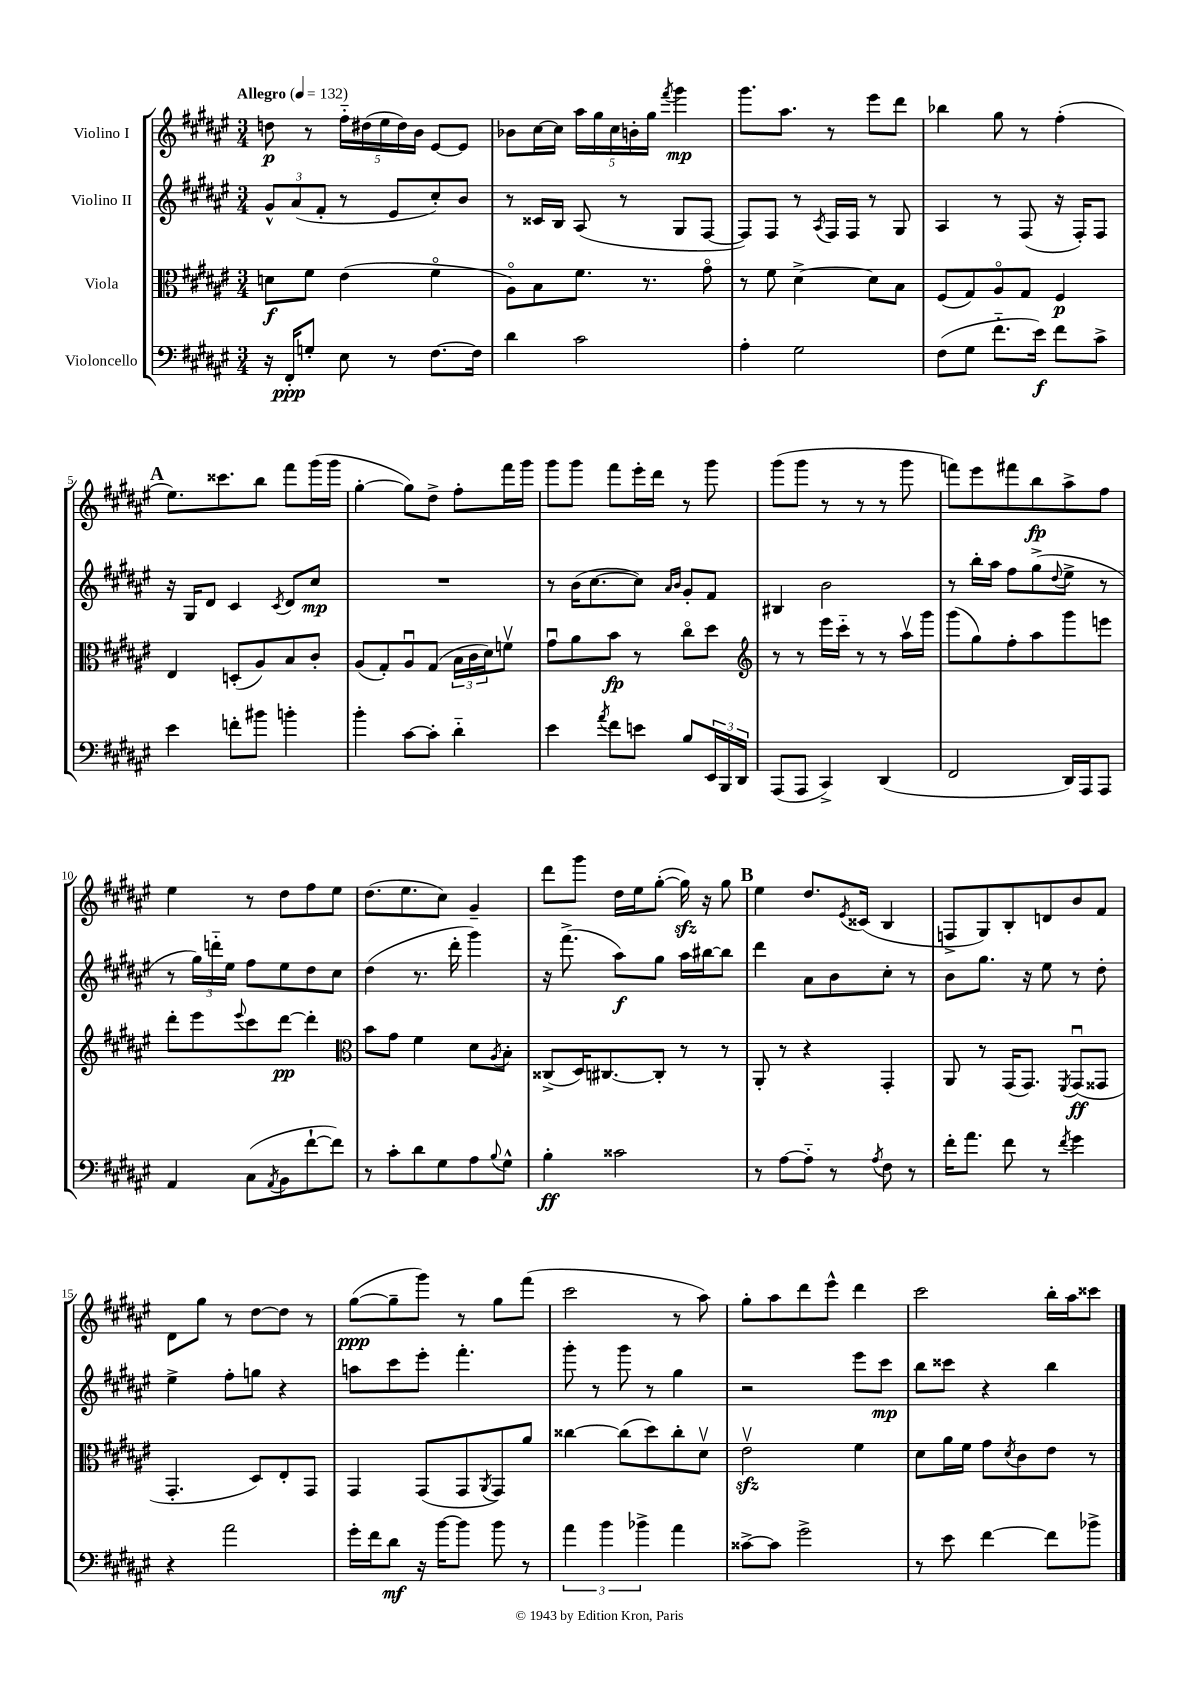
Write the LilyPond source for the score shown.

<<
\new StaffGroup <<
\new Staff = "s0" \with { instrumentName = "Violino I" } {
    \clef treble \key fis \major \numericTimeSignature \time 3/4 \tempo "Allegro" 4 = 132
    d''8\p r8 \tuplet 5/4 { fis''16-_ dis''16( eis''16 dis''16) b'16 } eis'8~ eis'8 |
    bes'8 cis''16~ cis''16 \tuplet 5/4 { ais''16 gis''16 cis''16 b'16-. gis''16 } \acciaccatura { fis'''8 } gis'''4\mp |
    gis'''8. ais''8. r8 eis'''8 dis'''8 |
    bes''4 gis''8 r8 fis''4-.( |
    \mark \markup { \bold "A" } eis''8.) cisis'''8. b''8 fis'''8 gis'''16( gis'''16 |
    gis''4~-. gis''8) dis''8-> fis''8-. fis'''16 gis'''16 |
    gis'''8 gis'''8 fis'''8 eis'''16-. dis'''16 r8 gis'''8 |
    gis'''8( gis'''8 r8 r8 r8 gis'''8 |
    f'''8) eis'''8 fis'''8 b''8\fp ais''8-> fis''8 |
    eis''4 r8 dis''8 fis''8 eis''8 |
    dis''8.( eis''8. cis''8) gis'4-- |
    dis'''8 gis'''8 dis''16 eis''16 gis''8~-.( gis''16\sfz) r16 gis''8 |
    \mark \markup { \bold "B" } eis''4 dis''8. \acciaccatura { eis'8 } cisis'16( b4 |
    f8-> gis8) b8-. d'8 b'8 fis'8 |
    dis'8 gis''8 r8 dis''8~ dis''8 r8 |
    gis''8~\ppp( gis''8-- gis'''8) r8 gis''8 fis'''8( |
    cis'''2 r8 ais''8) |
    gis''8-. ais''8 dis'''8 eis'''8-^ dis'''4 |
    cis'''2 b''16-. ais''16 cisis'''8 \bar "|." |
}
\new Staff = "s1" \with { instrumentName = "Violino II" } {
    \clef treble \key fis \major \numericTimeSignature \time 3/4
    \tuplet 3/2 { gis'8-^ ais'8( fis'8-. } r8 eis'8 cis''8-.) b'8 |
    r8 cisis'16 b16 ais8( r8 gis8 fis8~ |
    fis8) fis8 r8 \acciaccatura { ais8 } fis16 fis16 r8 gis8 |
    ais4 r8 fis8( r16 fis16-.) fis8 |
    \mark \markup { \bold "A" } r16 gis16 dis'8 cis'4 \acciaccatura { cis'8 } dis'8 cis''8\mp |
    R2. |
    r8 b'16( cis''8.~ cis''8) \grace { ais'16 b'16 } gis'8-. fis'8 |
    bis4 b'2 |
    r8 b''16-. ais''16 fis''8 gis''8->( \appoggiatura { dis''8 } eis''8-> r8 |
    r8 \tuplet 3/2 { gis''16) d'''16-_ eis''16 } fis''8 eis''8 dis''8 cis''8 |
    dis''4( r8. dis'''16-. gis'''4) |
    r16 fis'''8.->( ais''8\f) gis''8 ais''16 bis''16~ bis''8 |
    \mark \markup { \bold "B" } dis'''4 ais'8 b'8 cis''8-. r8 |
    b'8 gis''8. r16 eis''8 r8 dis''8-. |
    eis''4-> fis''8-. g''8 r4 |
    a''8 cis'''8 eis'''8-. fis'''4.-. |
    gis'''8-. r8 gis'''8 r8 gis''4 |
    r2 eis'''8 cis'''8\mp |
    b''8 cisis'''8 r4 b''4 \bar "|." |
}
\new Staff = "s2" \with { instrumentName = "Viola" } {
    \clef alto \key fis \major \numericTimeSignature \time 3/4
    d'8\f fis'8 eis'4( fis'4\flageolet |
    ais8\flageolet) b8 fis'8. r8. gis'8\flageolet |
    r8 fis'8 dis'4~-> dis'8 b8 |
    fis8( gis8) ais8\flageolet gis8 fis4\p |
    \mark \markup { \bold "A" } eis4 d8-.( ais8) b8 cis'8-. |
    ais8( gis8-.) ais8\downbow gis8( \tuplet 3/2 { b16 cis'16 dis'16) } f'8\upbow |
    gis'8\downbow ais'8 b'8\fp r8 cis''8\flageolet dis''8 |
    \clef treble r8 r8 eis'''16 cis'''16-_ r8 r8 ais''16\upbow gis'''16 |
    gis'''8( gis''8) fis''8-. ais''8 gis'''8 e'''8 |
    dis'''8-. eis'''8 \appoggiatura { eis'''8 } cis'''8 dis'''8~\pp dis'''4-. |
    \clef alto b'8 gis'8 fis'4 dis'8 \acciaccatura { ais8 } b8-. |
    cisis8->( dis16) cis8.~ cis8-. r8 r8 |
    \mark \markup { \bold "B" } ais,8-. r8 r4 gis,4-. |
    ais,8 r8 gis,16( gis,8.) \acciaccatura { fis,8 } gis,8\downbow\ff( gisis,8 |
    gis,4.-. dis8) eis8-. gis,8 |
    gis,4 gis,8( gis,8 \acciaccatura { ais,8 } gis,8) ais'8 |
    cisis''4~ cisis''8( dis''8) cisis''8-. dis'8\upbow |
    eis'2\upbow\sfz fis'4 |
    dis'8 ais'16 fis'16 gis'8 \acciaccatura { dis'8 } cis'8 eis'8 r8 \bar "|." |
}
\new Staff = "s3" \with { instrumentName = "Violoncello" } {
    \clef bass \key fis \major \numericTimeSignature \time 3/4
    r16 fis,16-.\ppp g8-. eis8 r8 fis8.~ fis16 |
    dis'4 cis'2 |
    ais4-. gis2 |
    fis8( gis8 fis'8.-_ eis'16\f) fis'8 cis'8-> |
    \mark \markup { \bold "A" } eis'4 f'8-. bis'8 b'4-. |
    b'4-. cis'8~ cis'8-. dis'4-_ |
    eis'4 \acciaccatura { ais'8 } fis'8 e'8 b8 \tuplet 3/2 { eis,16 b,,16 dis,16 } |
    ais,,8( ais,,8 cis,4->) dis,4( |
    fis,2 dis,16) ais,,16 ais,,8 |
    ais,4 cis8( \acciaccatura { ais,8 } b,8 fis'8~-! fis'8) |
    r8 cis'8-. dis'8 gis8 ais8 \appoggiatura { b8 } gis8-^ |
    b4-.\ff cisis'2 |
    \mark \markup { \bold "B" } r8 ais8~ ais8-_ r8 \acciaccatura { ais8 } fis8 r8 |
    fis'16-. ais'8. fis'8 r8 \acciaccatura { fis'8 } gis'4 |
    r4 ais'2 |
    gis'16-. fis'16 dis'8\mf r16 b'16~ b'8 b'8 r8 |
    \tuplet 3/2 { ais'4 b'4 bes'4-> } ais'4 |
    cisis'8~-> cisis'8 gis'2-> |
    r8 eis'8 fis'4~ fis'8 bes'8-> \bar "|." |
}
>>
>>
